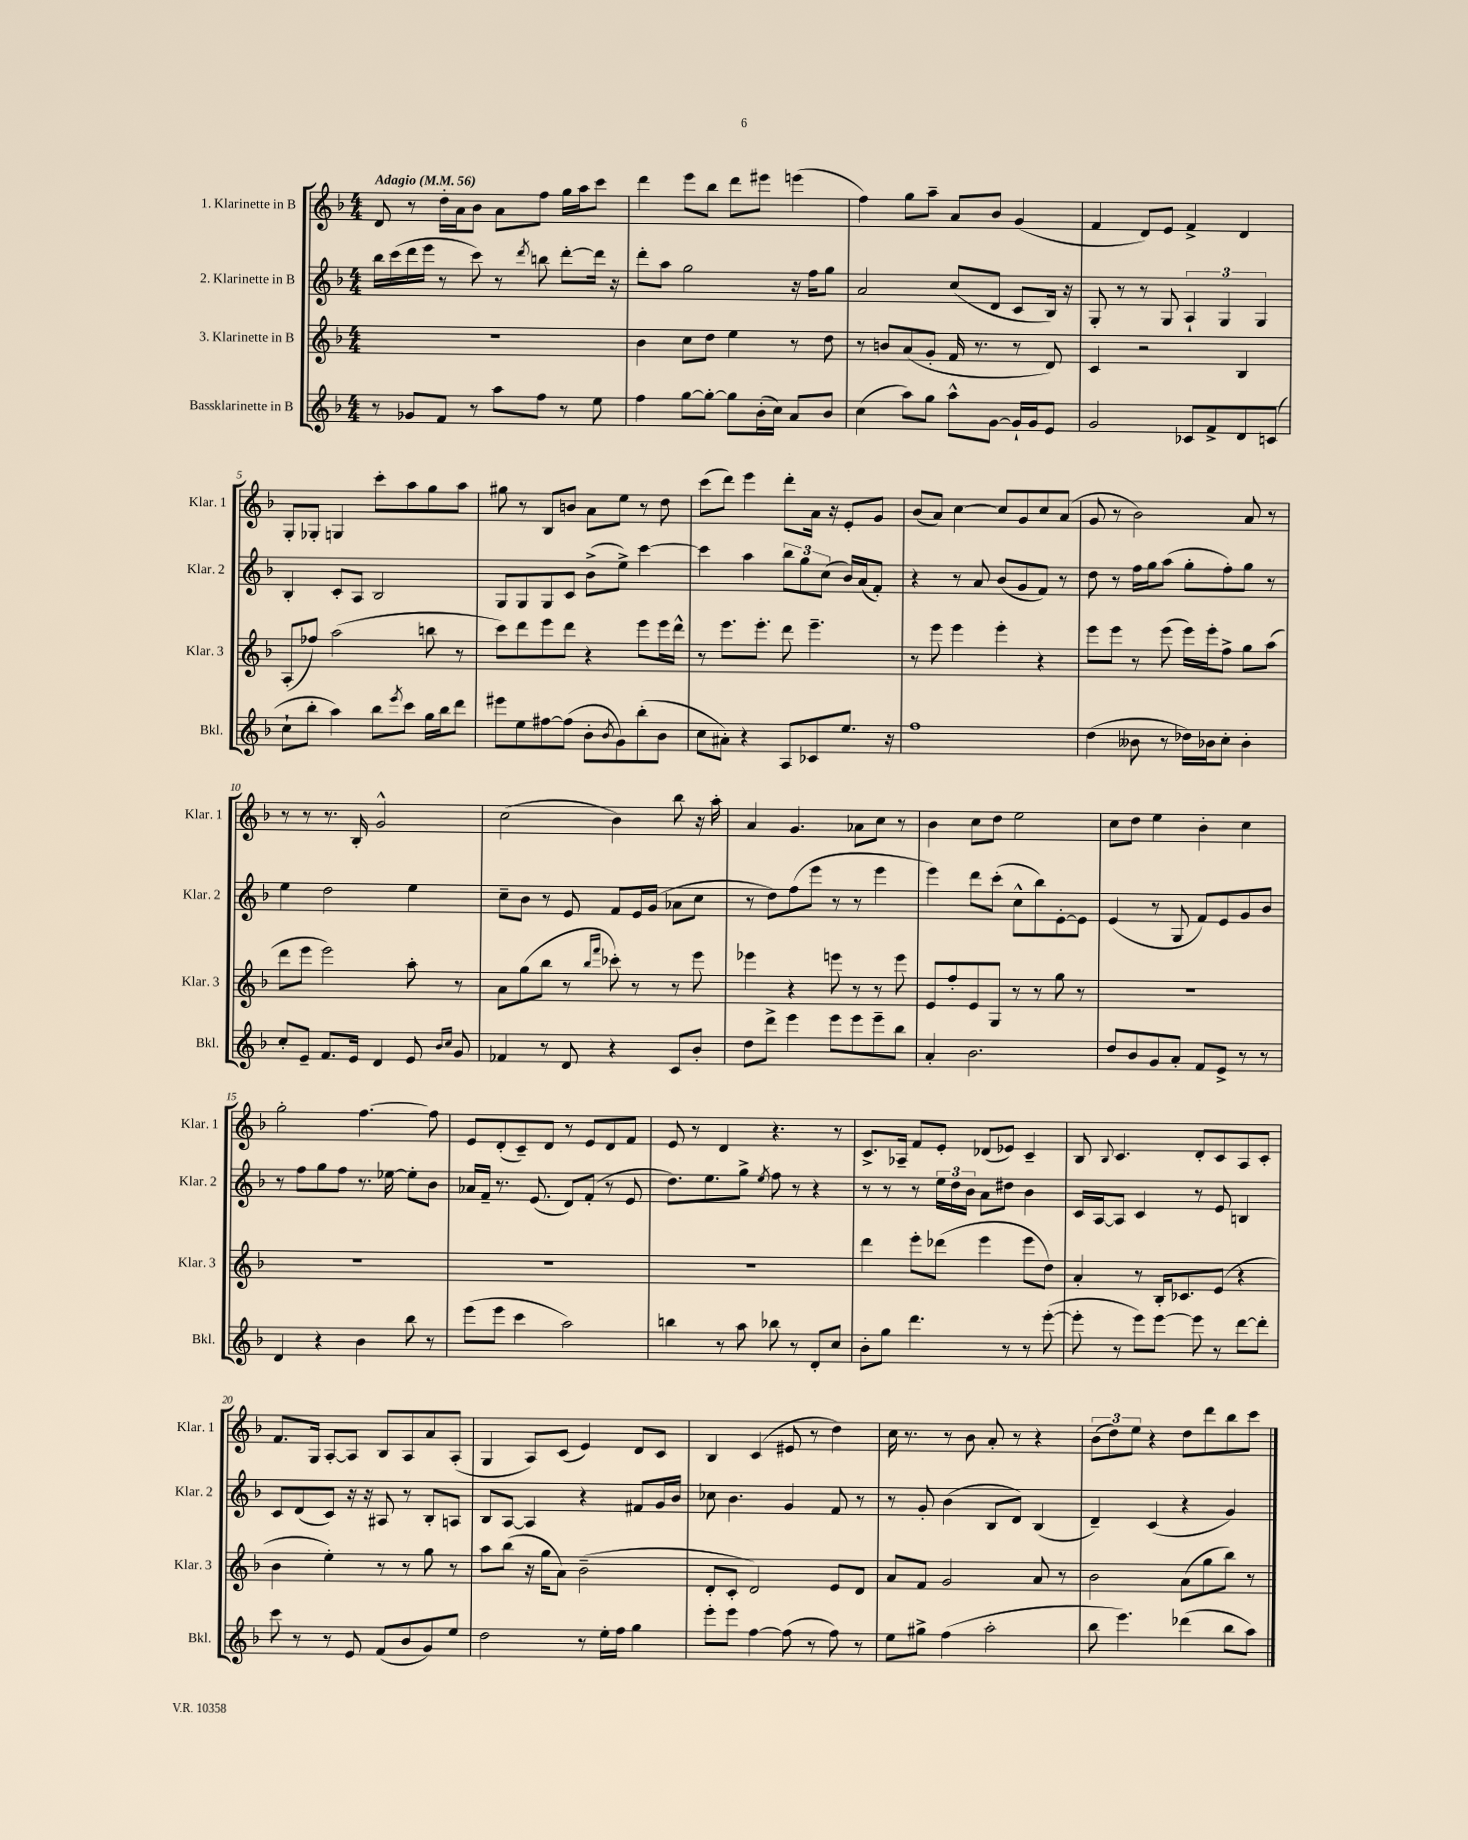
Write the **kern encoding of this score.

**kern	**kern	**kern	**kern
*staff4	*staff3	*staff2	*staff1
*clefG2	*clefG2	*clefG2	*clefG2
*k[b-]	*k[b-]	*k[b-]	*k[b-]
*M4/4	*M4/4	*M4/4	*M4/4
*MM56	*MM56	*MM56	*MM56
8r	1r	16bb-	8d
.	.	(16ccc	.
8g-	.	16ddd	8r
.	.	16eee	.
8f	.	8r	16dd'
.	.	.	16a
8r	.	8ccc)	8b-
8aa	.	8r	8a
.	.	8qddd	.
8ff	.	8bb	8ff
8r	.	[8ddd'	16gg
.	.	.	16aa
8ee	.	16ddd]	8ccc
.	.	16r	.
=	=	=	=
4ff	4b-	8ddd'	4ddd
.	.	8aa	.
[8gg	8cc	2gg	8eee
8gg'_	8dd	.	8bb-
8gg]	4ee	.	8ddd
(16b-'	.	.	8eee#
16cc)	.	.	.
8a	8r	16r	(4eee
.	.	16ff	.
8b-	8dd	8gg	.
=	=	=	=
(4cc	8r	2a	4ff)
.	8b	.	.
8aa)	(8a	.	8gg
8gg	8g'	.	8aa~
8aa^^	16f	(8cc	8a
.	8.r	.	.
[8g	.	8d	8b-
16g`]	8r	8c	(4g
16g	.	.	.
8e	8d)	16B-)	.
.	.	16r	.
=	=	=	=
2g	4c	8G'	4f
.	.	8r	.
.	2r	8r	8d)
.	.	8G	8e
8c-	.	6A`	4f^
8f^	.	.	.
.	.	6G	.
8d	4B-	.	4d
.	.	6G	.
(8c	.	.	.
=	=	=	=
8cc`	(8A'	4B-'	8G'
8bb-'	8ff-)	.	8G-'
4aa)	(2aa	8c'	4G
.	.	8A	.
8bb-	.	2B-	8ccc'
8qeee	.	.	.
8ccc	.	.	8aa
16gg	8bb	.	8gg
16bb-	.	.	.
8ddd	8r	.	8aa
=	=	=	=
8eee#	8ccc)	8G	8gg#
8ee	8ddd	8G	8r
[8ff#	8eee	8G	8B-
(8ff#]	8ddd	8c	8b
8b-'	4r	(8b-^	8a
8qb-	.	.	.
8g)	.	8ee^)	8ee
(8bb-'	8eee	[4ccc	8r
8b-	16eee	.	8dd
.	16ddd^^	.	.
=	=	=	=
8cc	8r	4ccc]	(8ccc
8a#')	8.eee	.	8ddd)
4r	.	4aa	4eee
.	8.eee'	.	.
8A	8ddd	12bb-	8ddd'
.	.	12gg	.
8c-	4.eee~	.	16a
.	.	(12cc	.
.	.	.	16r
8.ee	.	16b-)	8e'
.	.	(16a	.
.	.	8f')	8g
16r	.	.	.
=	=	=	=
1ff	8r	4r	(8b-
.	8eee	.	8a)
.	4eee	8r	[4cc
.	.	8a	.
.	4eee'	(8b-	8cc]
.	.	8g	8g
.	4r	8f)	8cc
.	.	8r	(8a
=	=	=	=
(4dd	8eee	8dd	8g
.	8eee	8r	8r
8b--	8r	16ff	2b-)
.	.	16gg	.
8r	(8eee	(8aa	.
16dd-)	16eee)	8gg'	.
16b-	16eee'	.	.
8cc'	8ff^	8ff')	.
4b-'	8gg	8gg	8a
.	(8aa	8r	8r
=	=	=	=
8cc'	8ddd	4ee	8r
8e~	8eee	.	8r
8.f	2eee)	2dd	8.r
16e	.	.	16B-'
4d	.	.	2g^^
8e	8aa'	4ee	.
16qqb-	.	.	.
16qqcc	.	.	.
8g	8r	.	.
=	=	=	=
4f-	8a	8cc~	(2cc
.	(8gg	8b-	.
8r	8bb-	8r	.
8d	8r	8e	.
.	16qqbb-	.	.
.	16qqfff	.	.
4r	8ccc-')	8f	4b-)
.	8r	16e	.
.	.	(16g	.
8c	8r	8a-	8bb-
8b-'	8eee	8cc	16r
.	.	.	16aa'
=	=	=	=
8dd	4eee-	8r	4a
8ddd^	.	8dd)	.
4eee	4r	(8ff	4.g
.	.	8eee	.
8eee	8eee	8r	.
8eee	8r	8r	8a-
8eee~	8r	4eee	8cc
8bb-	8eee	.	8r
=	=	=	=
4a'	8e	4eee)	4b-
.	8ff'	.	.
2.b-	8e	8ddd	8cc
.	8G	(8ccc'	8dd
.	8r	8cc^^	2ee
.	8r	8bb-)	.
.	8gg	[8e'	.
.	8r	8e]	.
=	=	=	=
8dd	1r	(4e	8cc
8b-	.	.	8dd
8g	.	8r	4ee
8a'	.	8G	.
8f	.	8f)	4b-'
8e^	.	8e	.
8r	.	8g	4cc
8r	.	8b-	.
=	=	=	=
4d	1r	8r	2gg'
.	.	8ff	.
4r	.	8gg	.
.	.	8ff	.
4b-	.	8.r	[4.ff
.	.	[16ee-	.
8bb-	.	8ee-']	.
8r	.	8b-	8ff]
=	=	=	=
(8eee	1r	16a-	8e
.	.	16f~	.
8eee	.	8.r	(8d'
4ccc	.	.	8c~)
.	.	(8.e	.
.	.	.	8d
2aa)	.	8d)	8r
.	.	(8f'	8e
.	.	8r	8d
.	.	8e	8f
=	=	=	=
4bb	1r	8.dd)	8e
.	.	.	8r
.	.	8.ee	.
8r	.	.	4d
8aa	.	8gg^	.
.	.	8qee	.
8bb-	.	8ff	4.r
8r	.	8r	.
8d'	.	4r	.
8cc	.	.	8r
=	=	=	=
8b-'	4ddd	8r	8.c^
8gg	.	8r	.
.	.	.	16A-~
4.ddd	8eee'	8r	8f
.	(8ddd-	24ee	8e'
.	.	24dd	.
.	.	24b-	.
.	4eee	8a	(8d-
8r	.	8dd#	8e-)
8r	8eee	4b-	4c~
([8eee'	8dd)	.	.
=	=	=	=
8eee']	4a'	16c	8B-
.	.	[16A	.
.	.	.	8qqB-
8r	.	8A]	4.c
8eee)	8r	4c	.
[8eee	16B-'	.	.
.	8.c-	.	.
8eee]	.	8r	8d'
8r	(8e	8e	8c
[8ddd	4r	4B	8A
8ddd']	.	.	8c'
=	=	=	=
8ccc	4b-	8c	8.f
8r	.	(8d	.
.	.	.	16G
8r	4ee')	8c)	[8A'
8e	.	16r	8A]
.	.	16r	.
(8f	8r	8A#	8B-
8b-	8r	8r	8A
8g)	8gg	8B-'	8a
8ee	8r	8A	(8A'
=	=	=	=
2dd	8aa	8B-	4G
.	(8bb-	[8A	.
.	16r	4A]	8A)
.	16gg	.	.
.	8a)	.	(8c
8r	(2b-~	4r	4e)
16ee'	.	.	.
16ff	.	.	.
4gg	.	8f#	8d
.	.	16g	8c
.	.	16b-	.
=	=	=	=
8eee'	8d'	8cc-	4B-
8eee	8c'	4.b-	.
[4ff	2d)	.	(4c
(8ff]	.	4g	8e#
8r	.	.	8r
8ff)	8e	8f	4dd)
8r	8d	8r	.
=	=	=	=
8ee	8a	8r	16cc
.	.	.	8.r
8gg#^	8f	8g'	.
(4ff	2g	(4b-	8r
.	.	.	8b-
2aa'	.	8B-	8a'
.	.	8d)	8r
.	8a	(4B-	4r
.	8r	.	.
=	=	=	=
8bb-	2b-	4d~)	(12b-
.	.	.	12dd)
4.eee)	.	.	.
.	.	.	12ee
.	.	(4c	4r
(4ddd-	(8a	4r	8dd
.	8gg	.	8ddd
8bb-	8bb-)	4g)	8bb-
8aa)	8r	.	8ccc
==	==	==	==
*-	*-	*-	*-
